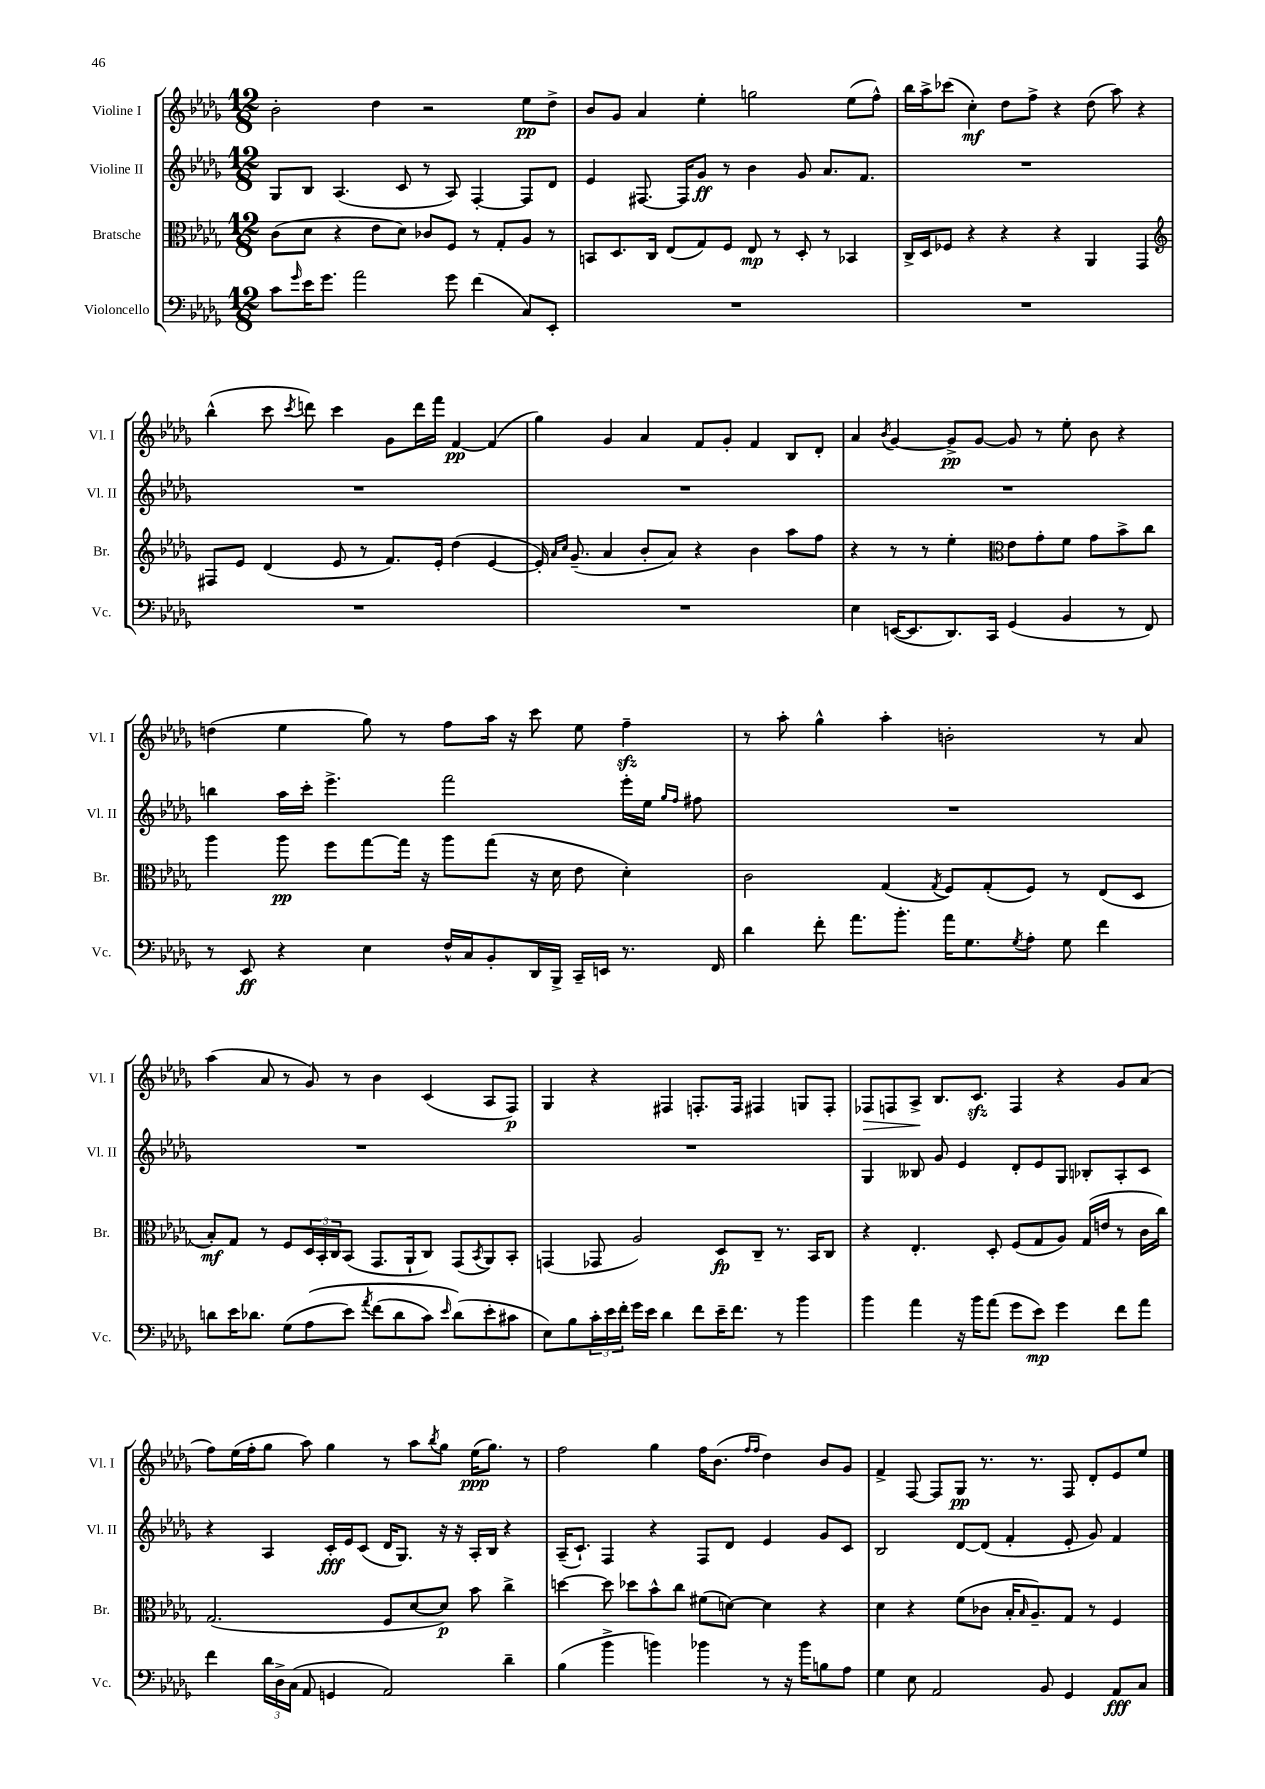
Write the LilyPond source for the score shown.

<<
\new StaffGroup <<
\new Staff = "s0" \with { instrumentName = "Violine I" shortInstrumentName = "Vl. I" } {
    \clef treble \key des \major \numericTimeSignature \time 12/8
    bes'2-. des''4 r2 ees''8\pp des''8-> |
    bes'8 ges'8 aes'4 ees''4-. g''2 ees''8( f''8-^) |
    bes''16 aes''16-> ces'''8( c''4-.\mf) des''8 f''8-> r4 des''8( aes''8) r4 |
    bes''4-^( c'''8 \acciaccatura { c'''8 } d'''8) c'''4 ges'8 d'''16 f'''16 f'4~\pp f'4( |
    ges''4) ges'4 aes'4 f'8 ges'8-. f'4 bes8 des'8-. |
    aes'4 \acciaccatura { bes'8 } ges'4~ ges'8->\pp ges'8~ ges'8 r8 ees''8-. bes'8 r4 |
    d''4( ees''4 ges''8) r8 f''8 aes''16 r16 c'''8 ees''8 f''4--\sfz |
    r8 aes''8-. ges''4-^ aes''4-. b'2-. r8 aes'8 |
    aes''4( aes'8 r8 ges'8) r8 bes'4 c'4( aes8 f8\p) |
    ges4 r4 fis4 f8.-. f16 fis4 g8 fis8-. |
    fes8\> f8 aes8->\! bes8. c'8.\sfz f4 r4 ges'8 aes'8( |
    f''8) ees''16( f''16-. ges''8 aes''8) ges''4 r8 aes''8 \acciaccatura { bes''8 } ges''8 ees''16\ppp( ges''8.) r8 |
    f''2 ges''4 f''16 bes'8.( \grace { f''16 f''16 } des''4) bes'8 ges'8 |
    f'4-> f8~ f8 ges8\pp r8. r8. f8 des'8-. ees'8 ees''8 \bar "|." |
}
\new Staff = "s1" \with { instrumentName = "Violine II" shortInstrumentName = "Vl. II" } {
    \clef treble \key des \major \numericTimeSignature \time 12/8
    ges8 bes8 aes4.( c'8 r8 aes8) f4~-. f8 des'8 |
    ees'4 fis8.~ fis16 ges'8\ff r8 bes'4 ges'8 aes'8. f'8. |
    R1. |
    R1. |
    R1. |
    R1. |
    b''4 aes''16 c'''16-. ees'''4.-> f'''2 ees'''16-. ees''16 \grace { ges''16 f''16 } fis''8 |
    R1. |
    R1. |
    R1. |
    ges4 beses8 ges'8 ees'4 des'8-. ees'8 ges8 bes8-. aes8-. c'8 |
    r4 aes4 c'16-.\fff ees'16 c'8( des'16 ges8.) r16 r16 aes16-. bes16 r4 |
    aes16--( c'8.-!) f4 r4 f8 des'8 ees'4 ges'8 c'8 |
    bes2 des'8~ des'8( f'4-. ees'8-. ges'8) f'4 \bar "|." |
}
\new Staff = "s2" \with { instrumentName = "Bratsche" shortInstrumentName = "Br." } {
    \clef alto \key des \major \numericTimeSignature \time 12/8
    c'8( des'8 r4 ees'8 des'8) ces'8 f8 r8 ges8-. aes8 r8 |
    b,8 des8. c16 ees8( ges8) f8 ees8\mp r8 des8-. r8 bes,4 |
    c16-> des16 fes8 r4 r4 r4 aes,4 ges,4 |
    \clef treble fis8 ees'8 des'4( ees'8 r8 f'8.) ees'16-. des''4( ees'4~ |
    ees'16-.) \grace { aes'16 c''16 } ges'8.--( aes'4 bes'8-. aes'8) r4 bes'4 aes''8 f''8 |
    r4 r8 r8 ees''4-. \clef alto ees'8 ges'8-. f'8 ges'8 bes'8-> c''8 |
    aes''4 aes''8\pp f''8 ges''8~ ges''16 r16 aes''8 ges''8( r16 des'16 ees'8 des'4-.) |
    c'2 ges4( \acciaccatura { ges8 } f8) ges8-.( f8) r8 ees8( des8 |
    bes8-.\mf) ges8 r8 f8 \tuplet 3/2 { des16 bes,16-. c16 } bes,8( ges,8. aes,16-! c8) ges,8( \acciaccatura { bes,8 } aes,8) bes,8-. |
    g,4( ges,8 aes2) des8\fp c8-- r8. bes,16 c8 |
    r4 ees4.-. des8-. f8( ges8 aes8) ges16( e'16 r8 c'16 c''16) |
    ges2.( f8 des'8~ des'8\p) bes'8 c''4-> |
    d''4~ d''8 des''8 bes'8-^ c''8 fis'8( d'8~) d'4 r4 |
    des'4 r4 f'8( ces'8 bes16-. \grace { bes16 } aes8.--) ges8 r8 f4 \bar "|." |
}
\new Staff = "s3" \with { instrumentName = "Violoncello" shortInstrumentName = "Vc." } {
    \clef bass \key des \major \numericTimeSignature \time 12/8
    c'8 \grace { ges'16 } ees'16 ges'8. aes'2 ges'8 f'4( c8) ees,8-. |
    R1. |
    R1. |
    R1. |
    R1. |
    ees4 e,16~( e,8. des,8.) c,16 ges,4( bes,4 r8 f,8) |
    r8 ees,8\ff r4 ees4 f16-^ c16 bes,8-. des,16 bes,,16-> c,16-- e,16 r8. f,16 |
    des'4 f'8-. aes'8. bes'8.-. aes'16 ges8. \acciaccatura { ges8 } aes8-. ges8 f'4 |
    d'8 ees'16 des'8. ges8( aes8\( ees'8) \acciaccatura { aes'8 } f'8( des'8 c'8) \grace { ees'16 } des'8(\) ees'8-. cis'8 |
    ees8) bes8 \tuplet 3/2 { c'16-. ees'16 f'16-. } ges'16 ees'16 des'4 f'8 ees'16-- f'8. r8 bes'4 |
    bes'4 aes'4 r16 bes'16 aes'8( ges'8 ees'8\mp) ges'4 f'8 aes'8 |
    f'4 \tuplet 3/2 { des'16 des16-> c16( } aes,8 g,4 aes,2) des'4-- |
    bes4( bes'4-> b'4) bes'4 r8 r16 bes'16 b8 aes8 |
    ges4 ees8 aes,2 bes,8 ges,4 aes,8\fff c8 \bar "|." |
}
>>
>>
\layout { \context { \Score \remove "Bar_number_engraver" } }
